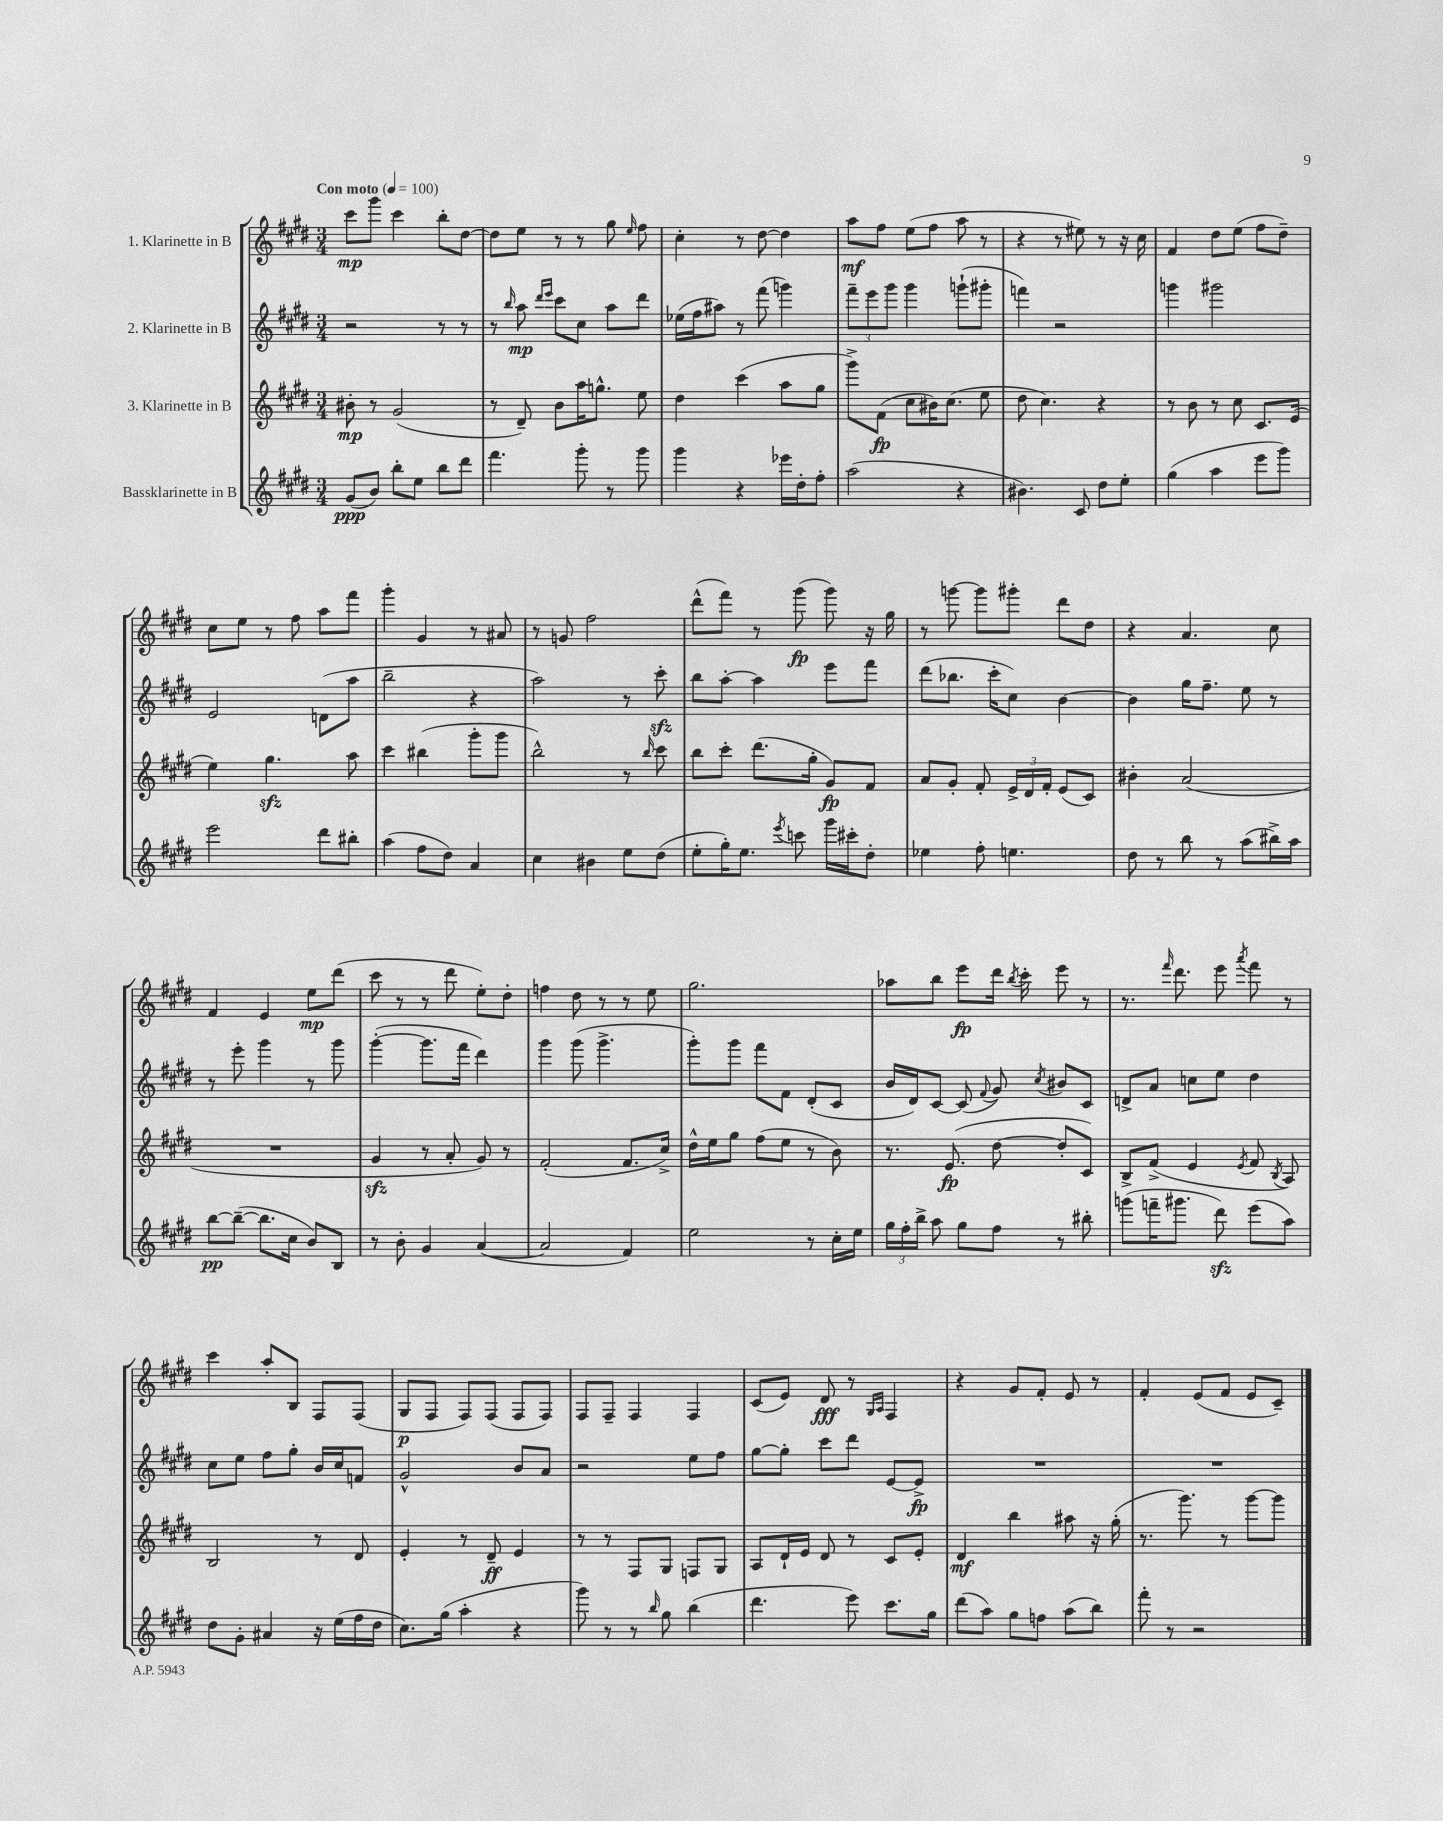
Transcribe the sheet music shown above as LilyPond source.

<<
\new StaffGroup <<
\new Staff = "s0" \with { instrumentName = "1. Klarinette in B" } {
    \clef treble \key e \major \numericTimeSignature \time 3/4 \tempo "Con moto" 4 = 100
    \autoBeamOff cis'''8[\mp gis'''8] cis'''4 b''8[-. dis''8]~ |
    dis''8[ e''8] r8 r8 gis''8 \grace { e''16 } fis''8 |
    cis''4-. r8 dis''8~ dis''4 |
    a''8[\mf fis''8] e''8[( fis''8] a''8 r8 |
    r4 r8 eis''8) r8 r16 cis''16 |
    fis'4 dis''8[ e''8]( fis''8[ dis''8]--) |
    cis''8[ e''8] r8 fis''8 a''8[ fis'''8] |
    gis'''4-. gis'4 r8 ais'8 |
    r8 g'8 fis''2 |
    dis'''8[-^( fis'''8]) r8 gis'''8\fp( gis'''8) r16 gis''16 |
    r8 g'''8~ g'''8[ gis'''8]-. dis'''8[ dis''8] |
    r4 a'4. cis''8 |
    fis'4 e'4 e''8[\mp dis'''8]( |
    cis'''8 r8 r8 dis'''8 e''8[-.) dis''8]-. |
    f''4 dis''8 r8 r8 e''8 |
    gis''2. |
    aes''8[ b''8] e'''8[\fp dis'''16] \acciaccatura { b''8 } cis'''16-. e'''8 r8 |
    r8. \grace { fis'''16 } dis'''8. e'''8 \acciaccatura { a'''8 } fis'''8 r8 |
    cis'''4 a''8[-. b8] fis8[ fis8]( |
    gis8[\p fis8] fis8[) fis8]( fis8[ fis8]) |
    fis8[ fis8]-- fis4 fis4 |
    cis'8[( e'8]) dis'8\fff r8 \grace { gis16[ a16] } fis4 |
    r4 gis'8[ fis'8]-. e'8 r8 |
    fis'4-. e'8[( fis'8] e'8[ cis'8]--) \bar "|." |
}
\new Staff = "s1" \with { instrumentName = "2. Klarinette in B" } {
    \clef treble \key e \major \numericTimeSignature \time 3/4
    \autoBeamOff r2 r8 r8 |
    r8 \grace { b''16 } a''8\mp \grace { dis'''16[ e'''16] } cis'''8[ cis''8] a''8[ dis'''8] |
    ees''16[( fis''16 ais''8]) r8 fis'''8( g'''4) |
    \tuplet 3/2 { fis'''8[-- e'''8 gis'''8] } gis'''4 g'''8[-!( gis'''8]-. |
    f'''4) r2 |
    g'''4 gis'''2 |
    e'2 d'8[( a''8] |
    b''2-- r4 |
    a''2) r8 cis'''8-.\sfz |
    b''8[ a''8]~-. a''4 e'''8[ fis'''8] |
    dis'''8[( bes''8.] cis'''16[-. cis''8]) b'4~ |
    b'4 gis''16[ fis''8.]-- e''8 r8 |
    r8 e'''8-. gis'''4 r8 gis'''8 |
    gis'''4~-.( gis'''8.[ fis'''16] dis'''4) |
    gis'''4 gis'''8( gis'''4.-> |
    gis'''8[-.) gis'''8] fis'''8[ fis'8] dis'8[-.( cis'8] |
    b'16[ dis'16) cis'8]~ cis'8( \appoggiatura { fis'8 } gis'8) \acciaccatura { cis''8 } bis'8[ cis'8] |
    d'8[-> a'8] c''8[ e''8] dis''4 |
    cis''8[ e''8] fis''8[ gis''8]-. b'16[ cis''16 f'8] |
    gis'2-^ b'8[ a'8] |
    r2 e''8[ fis''8] |
    gis''8[~ gis''8]-. cis'''8[ dis'''8] e'8[~ e'8]->\fp |
    R2. |
    R2. \bar "|." |
}
\new Staff = "s2" \with { instrumentName = "3. Klarinette in B" } {
    \clef treble \key e \major \numericTimeSignature \time 3/4
    \autoBeamOff bis'8-.\mp r8 gis'2( |
    r8 dis'8--) b'8[ a''16 g''8.]-^ e''8 |
    dis''4 cis'''4( a''8[ gis''8] |
    gis'''8[->) fis'8]\fp( cis''8[ bis'16) cis''8.]( e''8 |
    dis''8 cis''4.) r4 |
    r8 b'8 r8 cis''8 cis'8.[ e'16]( |
    e''4) gis''4.\sfz a''8 |
    cis'''4 bis''4( gis'''8[-. gis'''8] |
    b''2-^) r8 \grace { b''16 } cis'''8 |
    b''8[ cis'''8]-. dis'''8.[( gis''16]-. gis'8[\fp) fis'8] |
    a'8[ gis'8]-. fis'8-. \tuplet 3/2 { e'16[-> dis'16 fis'16]-. } e'8[( cis'8]) |
    bis'4-. a'2( |
    R2. |
    gis'4\sfz r8 a'8-. gis'8) r8 |
    fis'2-.( fis'8.[ cis''16]->) |
    dis''16[-^ e''16 gis''8] fis''8[( e''8] r8 b'8) |
    r8. e'8.\fp( dis''8~ dis''8[-. cis'8]) |
    b8[-> fis'8]->( e'4 \acciaccatura { e'8 } fis'8 \acciaccatura { b8 } a8) |
    b2 r8 dis'8 |
    e'4-. r8 dis'8--\ff e'4 |
    r8 r8 fis8[ gis8] f8[ gis8] |
    a8[ dis'16-! e'16] dis'8 r8 cis'8[ e'8]-. |
    dis'4\mf b''4 ais''8 r16 gis''16-.( |
    r8. gis'''8.) r8 gis'''8[~ gis'''8] \bar "|." |
}
\new Staff = "s3" \with { instrumentName = "Bassklarinette in B" } {
    \clef treble \key e \major \numericTimeSignature \time 3/4
    \autoBeamOff gis'8[\ppp( b'8]) b''8[-. e''8] b''8[ dis'''8] |
    fis'''4. gis'''8-. r8 gis'''8 |
    gis'''4 r4 ees'''16[ dis''16-. fis''8]-. |
    a''2( r4 |
    bis'4.) cis'8 dis''8[ e''8]-. |
    gis''4( a''4 e'''8[ gis'''8]) |
    e'''2 dis'''8[ bis''8]-. |
    a''4( fis''8[ dis''8]) a'4 |
    cis''4 bis'4 e''8[ dis''8]( |
    e''8[-. gis''16-.) e''8.] \acciaccatura { e'''8 } c'''8 gis'''16[ cis'''16-. dis''8]-. |
    ees''4 fis''8-. e''4. |
    dis''8 r8 b''8 r8 a''8[( bis''16->) a''16] |
    b''8[~\pp b''8]~--( b''8.[ cis''16] b'8[) b8] |
    r8 b'8-. gis'4 a'4~( |
    a'2 fis'4) |
    e''2 r8 cis''16[-. e''16] |
    \tuplet 3/2 { gis''16[ fis''16-. b''16]-> } a''8 gis''8[ fis''8] r8 bis''8-. |
    g'''8[( f'''16-- gis'''8.] dis'''8\sfz) e'''8[( a''8]) |
    dis''8[ gis'8]-. ais'4 r16 e''16[( fis''16 dis''16] |
    cis''8.[) gis''16]( a''4-. r4 |
    gis'''8) r8 r8 \grace { b''16 } gis''8 b''4( |
    dis'''4. e'''8) cis'''8.[ gis''16] |
    dis'''8[( a''8]) gis''8[ f''8] a''8[( b''8]) |
    fis'''8-. r8 r2 \bar "|." |
}
>>
>>
\layout { \context { \Score \remove "Bar_number_engraver" } }
